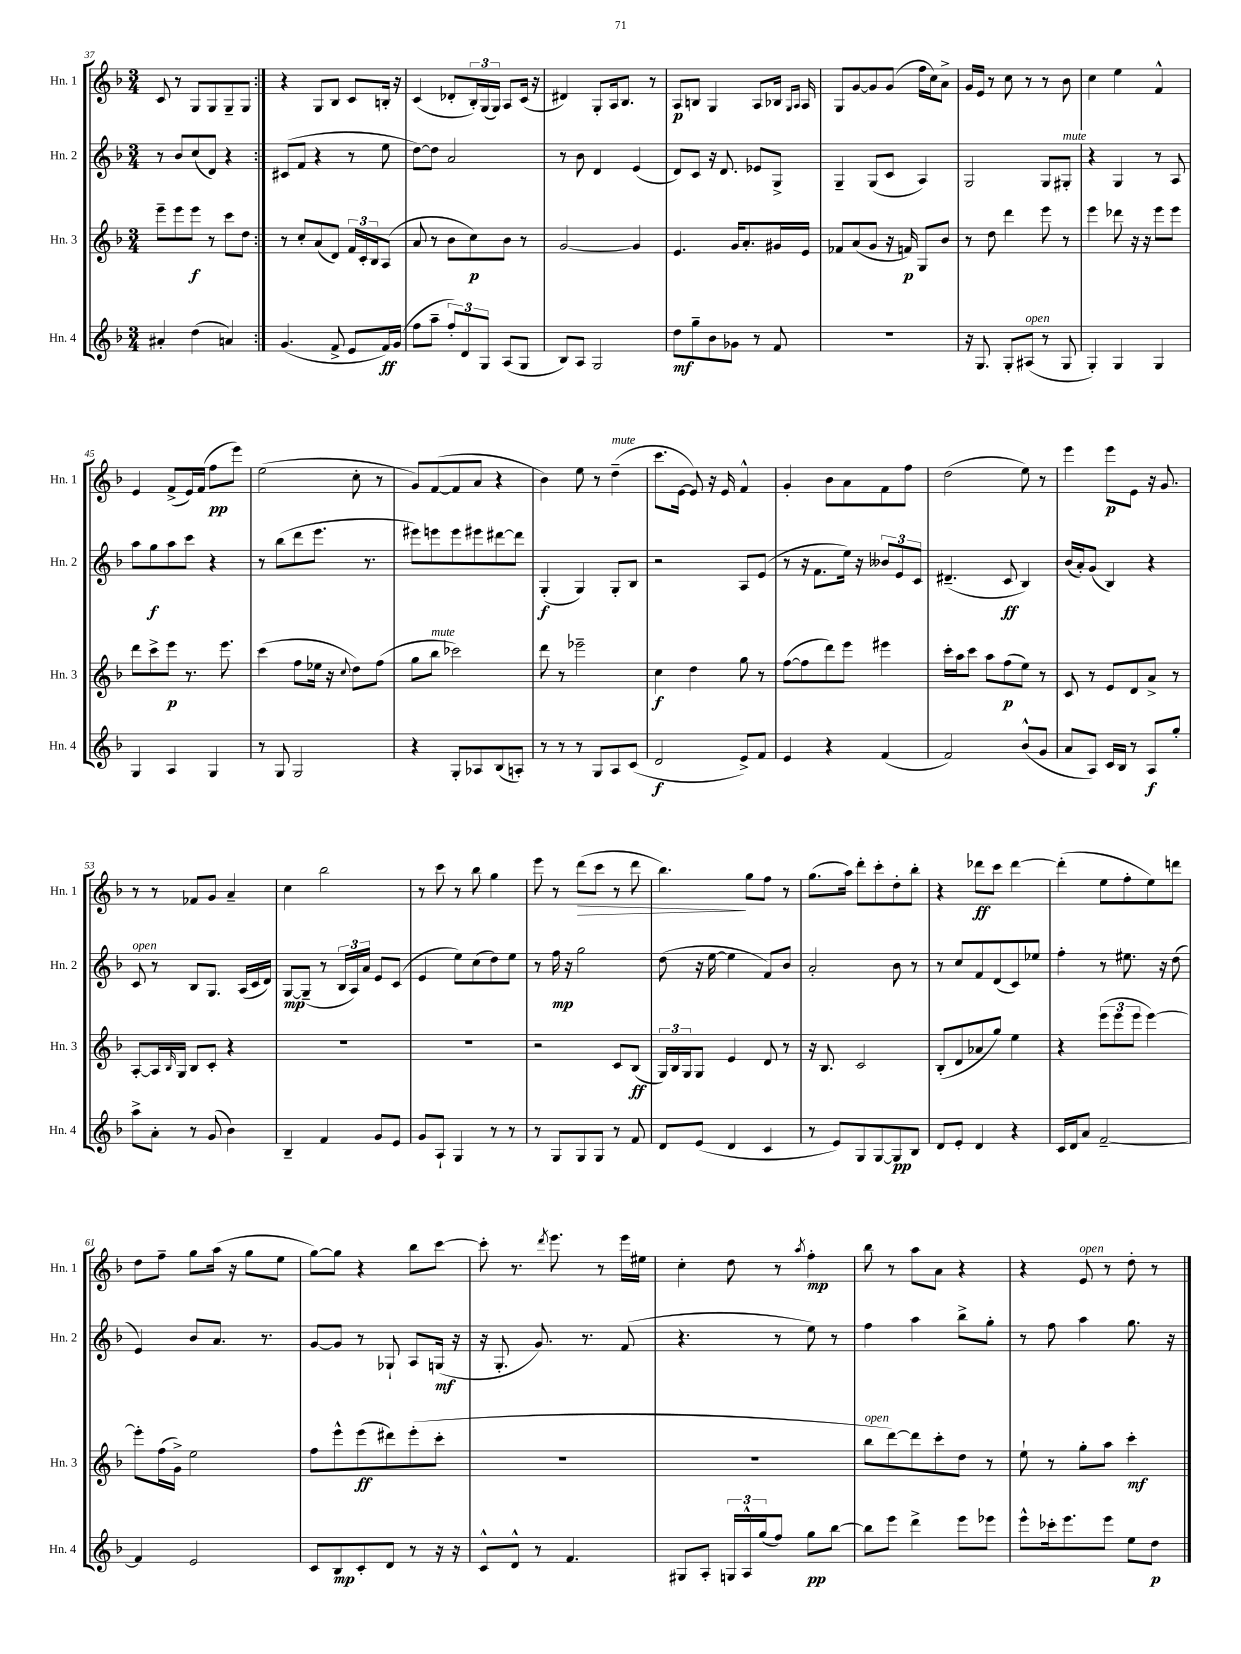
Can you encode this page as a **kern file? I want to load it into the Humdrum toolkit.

**kern	**dynam	**kern	**dynam	**kern	**dynam	**kern	**dynam
*part4	*part4	*part3	*part3	*part2	*part2	*part1	*part1
*staff4	*staff4	*staff3	*staff3	*staff2	*staff2	*staff1	*staff1
*I"Hn. 4	*	*I"Hn. 3	*	*I"Hn. 2	*	*I"Hn. 1	*
*I'Hn. 4	*	*I'Hn. 3	*	*I'Hn. 2	*	*I'Hn. 1	*
*clefG2	*	*clefG2	*	*clefG2	*	*clefG2	*
*k[b-]	*	*k[b-]	*	*k[b-]	*	*k[b-]	*
*M3/4	*	*M3/4	*	*M3/4	*	*M3/4	*
=37	=37	=37	=37	=37	=37	=37	=37
4a#X'/	.	8eee~\L	.	8r	.	8c/	.
.	.	8eee\	.	8b-/L	.	8r	.
(4dd\	.	8eee\J	f	(8cc/	.	8G/L	.
.	.	8r	.	8d/J)	.	8G/	.
4an/)	.	8ccc\L	.	4r	.	8G~/	.
.	.	8dd\J	.	.	.	8G/J	.
=38:|!	=38:|!	=38:|!	=38:|!	=38:|!	=38:|!	=38:|!	=38:|!
(4.g/	.	8r	.	(8c#X/L	.	4r	.
.	.	8cc'/L	.	8f/J	.	.	.
.	.	(8a/	.	4r	.	8G/L	.
8f^/	.	8d/J)	.	.	.	8B-/J	.
8e/L	.	24f/LL	.	8r	.	8c/L	.
.	.	24c'/	.	.	.	.	.
.	.	24B-/J	.	.	.	.	.
16f/L)	ff	(8A/J	.	8ee\	.	16Bn'/Jk	.
(16g/JJ	.	.	.	.	.	16r	.
=39	=39	=39	=39	=39	=39	=39	=39
8ff\L	.	8a/	.	[8dd\L)	.	(4c/	.
8aa~\J	.	8r	.	8dd\J]	.	.	.
12ff'/L)	.	8b-\L	.	2a/	.	8d-X'/L	.
12d/	.	.	.	.	.	.	.
.	.	8cc\)	p	.	.	24B-'/L)	.
12G/J	.	.	.	.	.	(24G/	.
.	.	.	.	.	.	24G/JJ)	.
(8A/L	.	8b-\J	.	.	.	8A/L	.
8G/J	.	8r	.	.	.	(16c/Jk	.
.	.	.	.	.	.	16r	.
=40	=40	=40	=40	=40	=40	=40	=40
8B-/L)	.	[2g/	.	8r	.	4d#X/)	.
8A/J	.	.	.	8b-\	.	.	.
2G/	.	.	.	4d/	.	8G'/L	.
.	.	.	.	.	.	16A/k	.
.	.	.	.	.	.	8.B-/J	.
.	.	4g/]	.	(4e/	.	.	.
.	.	.	.	.	.	8r	.
=41	=41	=41	=41	=41	=41	=41	=41
8dd\L	mf	4.e/	.	8d/L)	.	8A/L	p
8gg~\	.	.	.	8c/J	.	8Bn/J	.
8b-\	.	.	.	16r	.	4G/	.
.	.	.	.	8.d/	.	.	.
8g-X\J	.	16g/KL	.	.	.	.	.
.	.	8.a'/	.	.	.	.	.
8r	.	.	.	8e-X/L	.	8A/L	.
8f/	.	16g#X/L	.	8G^/J	.	16B-X/Jk	.
.	.	.	.	.	.	16qqG/LL	.
.	.	.	.	.	.	16qqA/JJ	.
.	.	16e/JJ	.	.	.	16A/	.
=42	=42	=42	=42	=42	=42	=42	=42
2.r	.	8f-X/L	.	4G~/	.	8G/L	.
.	.	(8a/	.	.	.	[8g/	.
.	.	8g/J	.	(8G/L	.	8g/]	.
.	.	16r	.	8c/J	.	(8g/J	.
.	.	16fn/)	p	.	.	.	.
.	.	8G/L	.	4A/)	.	16ff\LL	.
.	.	.	.	.	.	16cc\J)	.
.	.	8b-/J	.	.	.	8a^\J	.
=43	=43	=43	=43	=43	=43	=43	=43
16r	.	8r	.	2G/	.	16g/LL	.
8.G/	.	.	.	.	.	16e/JJ	.
.	.	8dd\	.	.	.	8r	.
8G'/L	.	4ddd\	.	.	.	8cc\	.
!LO:TX:a:i:t=open	!	!	!	!	!	!	!
(8A#X/J	.	.	.	.	.	8r	.
8r	.	8eee\	.	8G/L	.	8r	.
!	!	!	!	!LO:TX:a:i:t=mute	!	!	!
8G/	.	8r	.	8G#X'/J	.	8b-\	.
=44	=44	=44	=44	=44	=44	=44	=44
4G'/)	.	4eee\	.	4r	.	4cc\	.
4G/	.	8ddd-X\	.	4G/	.	4ee\	.
.	.	16r	.	.	.	.	.
.	.	16r	.	.	.	.	.
4G/	.	8eee\L	.	8r	.	4f^^/	.
.	.	8eee\J	.	8A/	.	.	.
!!LO:LB:g=z
=45	=45	=45	=45	=45	=45	=45	=45
4G/	.	8ddd\L	.	8aa\L	.	4e/	.
.	.	8ccc^\	.	8gg\	f	.	.
4A/	.	8eee\J	p	8aa\	.	(8f^/L	.
.	.	8.r	.	8ccc\J	.	16e/L)	.
.	.	.	.	.	.	(16f/JJ	.
4G/	.	.	.	4r	.	8ff\L	pp
.	.	8.eee\	.	.	.	.	.
.	.	.	.	.	.	8eee\J)	.
=46	=46	=46	=46	=46	=46	=46	=46
8r	.	(4ccc\	.	8r	.	(2ee\	.
8G/	.	.	.	(8bb-\L	.	.	.
2G/	.	8ff\L	.	8ddd\	.	.	.
.	.	16ee-X\Jk	.	8.eee\J	.	.	.
.	.	16r	.	.	.	.	.
.	.	8qqcc/	.	.	.	.	.
.	.	8dd\L)	.	.	.	8cc'\	.
.	.	.	.	8.r	.	.	.
.	.	(8ff\J	.	.	.	8r	.
=47	=47	=47	=47	=47	=47	=47	=47
4r	.	8gg\L	.	8eee#X\L)	.	8g/L)	.
!	!	!LO:TX:a:i:t=mute	!	!	!	!	!
.	.	8bb-\J	.	8eeen\	.	([8f/	.
8G'/L	.	2ccc-X\)	.	8eee\	.	8f/]	.
8A-X/	.	.	.	8eee#X\	.	8a/J	.
(8B-/	.	.	.	[8ddd#X\	.	4r	.
8An'/J)	.	.	.	8ddd#\J]	.	.	.
=48	=48	=48	=48	=48	=48	=48	=48
8r	.	8ddd\	.	(4G'/	f	4b-\)	.
8r	.	8r	.	.	.	.	.
8r	.	2eee-X~\	.	4G/)	.	8ee\	.
8G/L	.	.	.	.	.	8r	.
!	!	!	!	!	!	!LO:TX:a:i:t=mute	!
8A/	.	.	.	8G'/L	.	(4dd~\	.
(8c/J	.	.	.	8B-/J	.	.	.
=49	=49	=49	=49	=49	=49	=49	=49
2d/	f	4cc\	f	2r	.	8.ccc\L	.
.	.	.	.	.	.	[16e\Jk	.
.	.	4dd\	.	.	.	8e/])	.
.	.	.	.	.	.	16r	.
.	.	.	.	.	.	16e/	.
8e^/L)	.	8gg\	.	8A/L	.	4f^^/	.
8f/J	.	8r	.	(8e/J	.	.	.
=50	=50	=50	=50	=50	=50	=50	=50
4e/	.	([8ff\L	.	8r	.	4g'/	.
.	.	8ff\]	.	16r	.	.	.
.	.	.	.	8.f\L	.	.	.
4r	.	8ddd\)	.	.	.	8b-\L	.
.	.	8eee\J	.	16ee\Jk)	.	8a\	.
.	.	.	.	16r	.	.	.
(4f/	.	4eee#X\	.	12b--X/L	.	8f\	.
.	.	.	.	12e/	.	.	.
.	.	.	.	.	.	8ff\J	.
.	.	.	.	12c/J	.	.	.
=51	=51	=51	=51	=51	=51	=51	=51
2f/)	.	16ccc'\LL	.	(4.d#X~/	.	(2dd\	.
.	.	16aa\J	.	.	.	.	.
.	.	8ccc\J	.	.	.	.	.
.	.	8aa\L	.	.	.	.	.
.	.	(8ff\	p	8c/	ff	.	.
(8b-^^/L	.	8ee\J)	.	4B-/)	.	8ee\)	.
8g/J	.	8r	.	.	.	8r	.
=52	=52	=52	=52	=52	=52	=52	=52
8a/L	.	8c/	.	(16b-/LL	.	4eee\	.
.	.	.	.	16a'/J)	.	.	.
8A/J)	.	8r	.	(8g/J	.	.	.
16c/LL	.	8e/L	.	4B-/)	.	8eee\L	p
16B-/JJ	.	.	.	.	.	.	.
8r	.	8d/	.	.	.	8e\J	.
8A/L	f	8a^/J	.	4r	.	16r	.
.	.	.	.	.	.	8.g/	.
8gg'/J	.	8r	.	.	.	.	.
!!LO:LB:g=z
=53	=53	=53	=53	=53	=53	=53	=53
!	!	!	!	!LO:TX:a:i:t=open	!	!	!
8aa^\L	.	[8A'/L	.	8c/	.	8r	.
8a'\J	.	16A/L]	.	8r	.	8r	.
.	.	16qqB-/	.	.	.	.	.
.	.	16G/JJ	.	.	.	.	.
8r	.	8B-/L	.	8B-/L	.	8f-X/L	.
(8g/	.	8c'/J	.	8.G/J	.	8g/J	.
4b-\)	.	4r	.	.	.	4a~/	.
.	.	.	.	(16A/LL	.	.	.
.	.	.	.	16c/	.	.	.
.	.	.	.	16d/JJ)	.	.	.
=54	=54	=54	=54	=54	=54	=54	=54
4B-~/	.	2.r	.	[8G/L	mp	4cc\	.
.	.	.	.	(8G~/J]	.	.	.
4f/	.	.	.	8r	.	2bb-\	.
.	.	.	.	24B-/LL	.	.	.
.	.	.	.	24A/)	.	.	.
.	.	.	.	24a/JJ	.	.	.
8g/L	.	.	.	8e/L	.	.	.
8e/J	.	.	.	(8c/J	.	.	.
=55	=55	=55	=55	=55	=55	=55	=55
8g/L	.	2.r	.	4e/	.	8r	.
8A`/J	.	.	.	.	.	8ccc\	.
4G/	.	.	.	8ee\L)	.	8r	.
.	.	.	.	(8cc\	.	8bb-\	.
8r	.	.	.	8dd\)	.	4gg\	.
8r	.	.	.	8ee\J	.	.	.
=56	=56	=56	=56	=56	=56	=56	=56
8r	.	2r	.	8r	.	8eee\	.
8G/L	.	.	.	16ff\	mp	8r	.
.	.	.	.	16r	.	.	.
!	!	!	!	!	!	!	!LO:HP:b
8G/	.	.	.	2gg\	.	(8ddd\L	>
8G/J	.	.	.	.	.	8ccc\J	.
8r	.	8c/L	.	.	.	8r	.
8f/	.	(8B-/J	ff	.	.	8ddd\	.
=57	=57	=57	=57	=57	=57	=57	=57
8d/L	.	24G/LL)	.	(8dd\	.	4.bb-\)	.
.	.	24B-/	.	.	.	.	.
.	.	24G/J	.	.	.	.	.
(8e/J	.	8G/J	.	16r	.	.	.
.	.	.	.	[16ee\	.	.	.
4d/	.	4e/	.	4ee\]	.	.	.
.	.	.	.	.	.	8gg\L	]
4c/	.	8d/	.	8f/L)	.	8ff\J	.
.	.	8r	.	8b-/J	.	8r	.
=58	=58	=58	=58	=58	=58	=58	=58
8r	.	16r	.	2a'/	.	(8.gg\L	.
.	.	8.B-/	.	.	.	.	.
8e/L)	.	.	.	.	.	.	.
.	.	.	.	.	.	16aa\Jk)	.
8G/	.	2c/	.	.	.	8ddd'\L	.
[8G/	.	.	.	.	.	8ccc'\	.
8G/]	pp	.	.	8b-\	.	8dd'\	.
8B-/J	.	.	.	8r	.	8bb-'\J	.
=59	=59	=59	=59	=59	=59	=59	=59
8d/L	.	(8B-'/L	.	8r	.	4r	.
8e'/J	.	8d/	.	8cc/L	.	.	.
4d/	.	8a-X/	.	8f/	.	8ddd-X\L	ff
.	.	8gg/J)	.	(8d/	.	8ccc\J	.
4r	.	4ee\	.	8c/)	.	[4ddd-\	.
.	.	.	.	8ee-X/J	.	.	.
=60	=60	=60	=60	=60	=60	=60	=60
16c/LL	.	4r	.	4ff'\	.	(4ddd-'\]	.
16d/J	.	.	.	.	.	.	.
8a/J	.	.	.	.	.	.	.
[2f~/	.	(12eee\L	.	8r	.	8ee\L	.
.	.	12eee\	.	.	.	.	.
.	.	.	.	8.ee#X\	.	8ff'\	.
.	.	12eee\J	.	.	.	.	.
.	.	[4eee\)	.	.	.	8ee\)	.
.	.	.	.	16r	.	.	.
.	.	.	.	(8dd\	.	8dddn\J	.
!!LO:LB:g=z
=61	=61	=61	=61	=61	=61	=61	=61
4f/]	.	8eee'\L]	.	4e/)	.	8dd\L	.
.	.	(16ff\L	.	.	.	8ff~\J	.
.	.	16g^\JJ)	.	.	.	.	.
2e/	.	2ee\	.	8b-/L	.	8gg\L	.
.	.	.	.	8.a/J	.	(16aa\Jk	.
.	.	.	.	.	.	16r	.
.	.	.	.	.	.	8gg\L	.
.	.	.	.	8.r	.	.	.
.	.	.	.	.	.	8ee\J	.
=62	=62	=62	=62	=62	=62	=62	=62
8c/L	.	8ff\L	.	[8g/L	.	[8gg\L)	.
8B-/	mp	8eee^^\	.	8g/J]	.	8gg\J]	.
8c'/	.	(8eee\	ff	8r	.	4r	.
8d/J	.	8ddd#X\)	.	8G-X`/	.	.	.
8r	.	(8eee'\	.	8A/L	.	8bb-\L	.
16r	.	8ccc'\J	.	(16Gn/Jk	mf	[8ccc\J	.
16r	.	.	.	16r	.	.	.
=63	=63	=63	=63	=63	=63	=63	=63
8c^^/L	.	2.r	.	16r	.	8ccc'\]	.
.	.	.	.	8.G'/	.	.	.
8d^^/J	.	.	.	.	.	8.r	.
8r	.	.	.	8.g/)	.	.	.
.	.	.	.	.	.	8qddd/	.
.	.	.	.	.	.	8.eee\	.
4.f/	.	.	.	.	.	.	.
.	.	.	.	8.r	.	.	.
.	.	.	.	.	.	8r	.
.	.	.	.	(8f/	.	16eee\LL	.
.	.	.	.	.	.	16ee#X\JJ	.
=64	=64	=64	=64	=64	=64	=64	=64
8G#X/L	.	2.r	.	4.r	.	4cc'\	.
8A'/J	.	.	.	.	.	.	.
24Gn/LL	.	.	.	.	.	8dd\	.
24A^^/	.	.	.	.	.	.	.
(24gg/J	.	.	.	.	.	.	.
8ff/J)	.	.	.	8r	.	8r	.
.	.	.	.	.	.	8qaa/	.
8gg\L	pp	.	.	8ee\)	.	4ff'\	mp
[8bb-\J	.	.	.	8r	.	.	.
=65	=65	=65	=65	=65	=65	=65	=65
!	!	!LO:TX:a:i:t=open	!	!	!	!	!
8bb-\L]	.	8bb-\L	.	4ff\	.	8bb-\	.
8eee\J	.	[8ddd\)	.	.	.	8r	.
4ddd^\	.	8ddd\]	.	4aa\	.	8aa\L	.
.	.	8ccc'\	.	.	.	8a\J	.
8eee\L	.	8dd\J	.	8bb-^\L	.	4r	.
8eee-X\J	.	8r	.	8gg'\J	.	.	.
=66	=66	=66	=66	=66	=66	=66	=66
8eee^^\L	.	8ee`\	.	8r	.	4r	.
16ccc-X'\k	.	8r	.	8ff\	.	.	.
8.eee\	.	.	.	.	.	.	.
!	!	!	!	!	!	!LO:TX:a:i:t=open	!
.	.	8gg'\L	.	4aa\	.	8e/	.
8eee\J	.	8aa\J	.	.	.	8r	.
8ee\L	.	4ccc'\	mf	8.gg\	.	8dd'\	.
8dd\J	p	.	.	.	.	8r	.
.	.	.	.	16r	.	.	.
==	==	==	==	==	==	==	==
*-	*-	*-	*-	*-	*-	*-	*-
